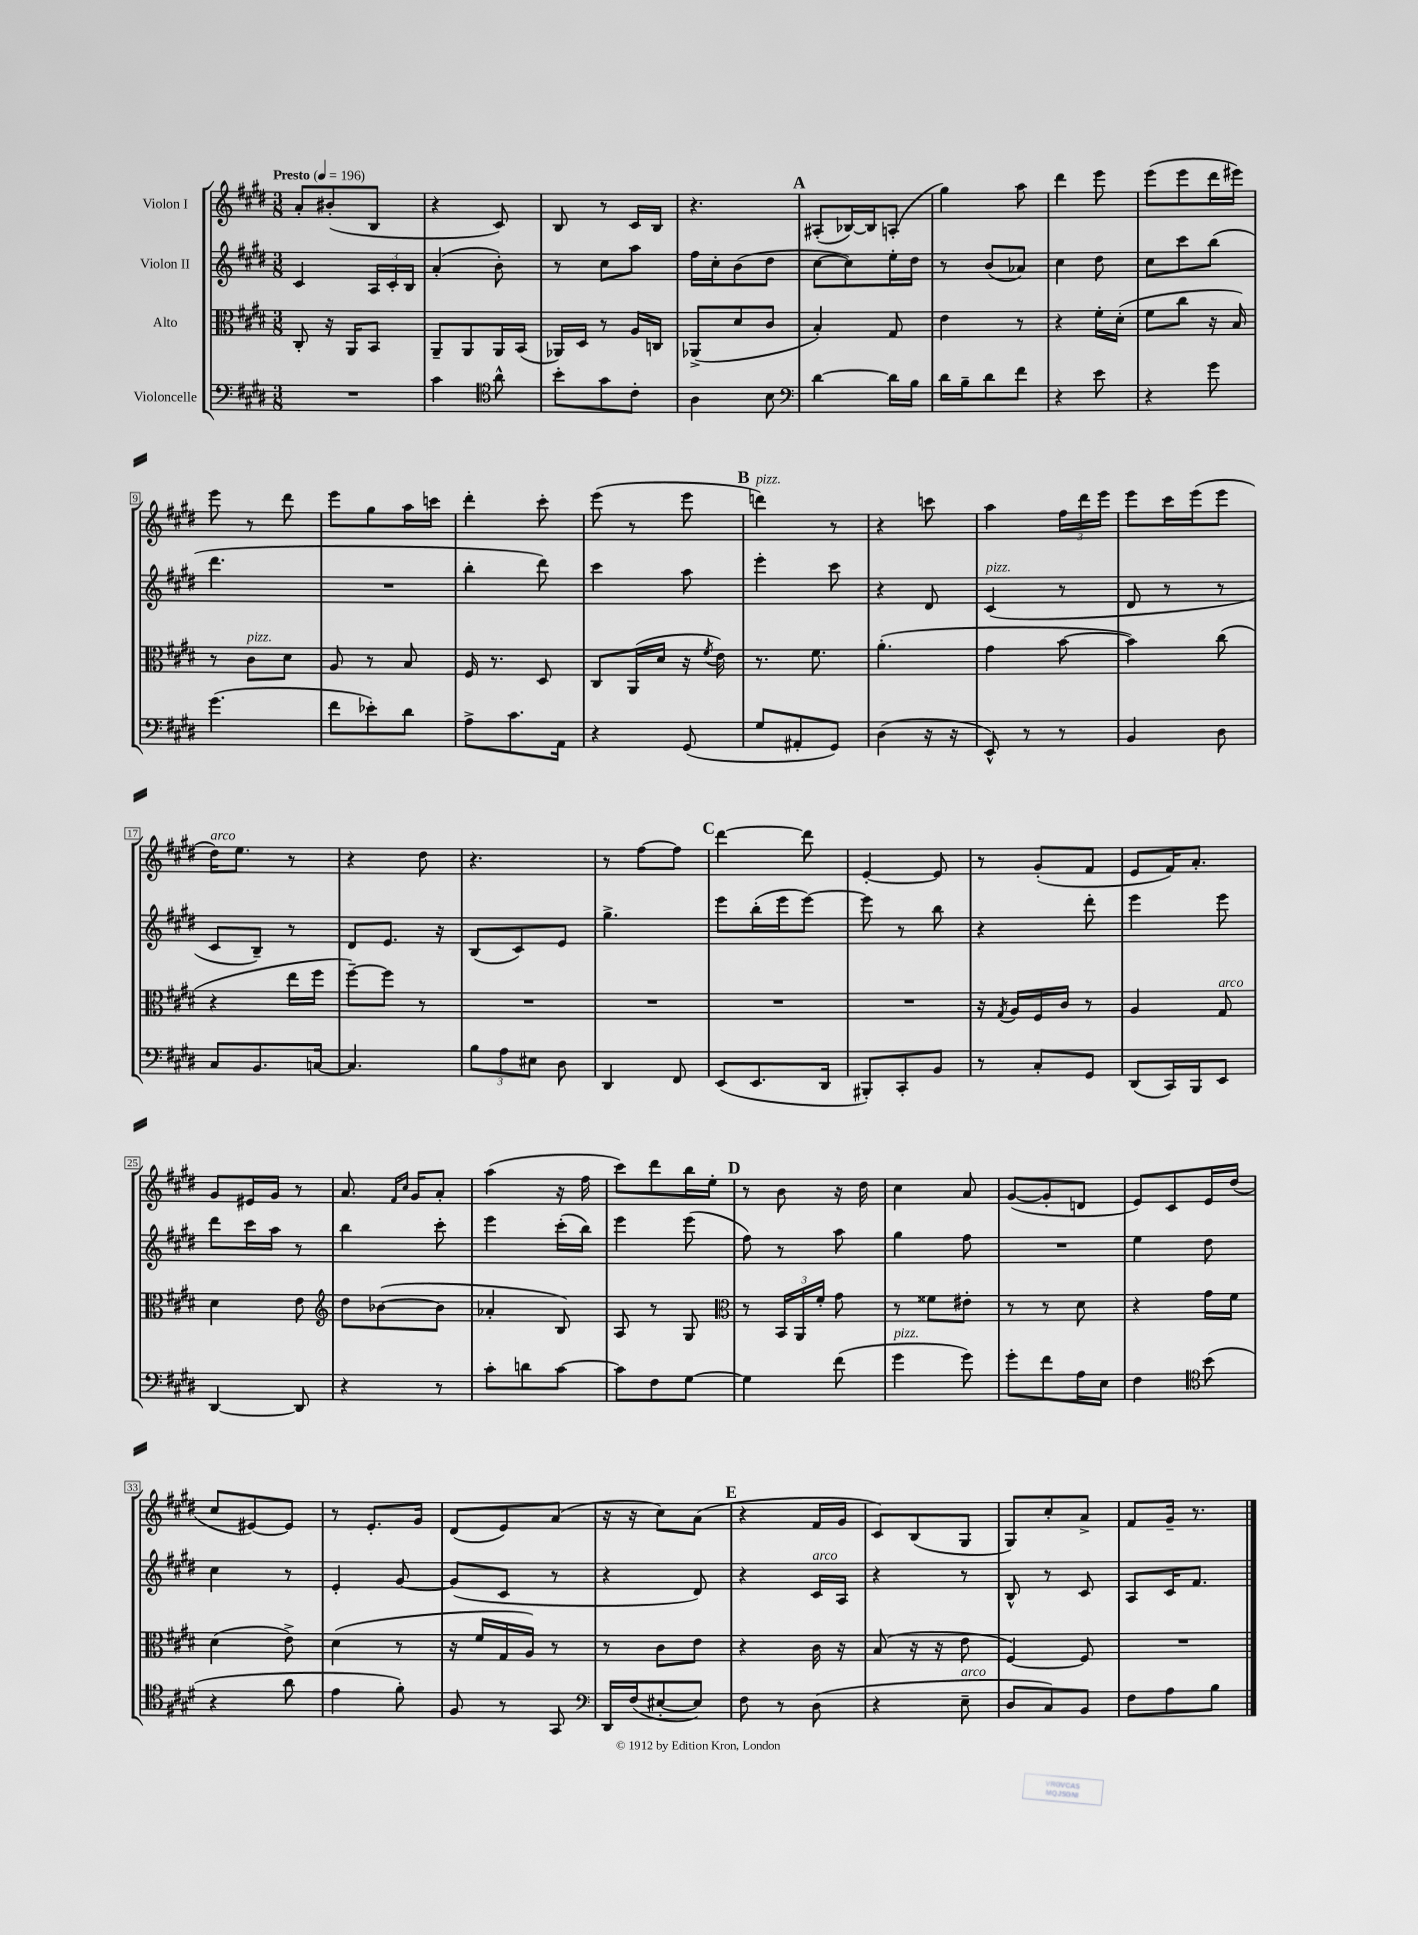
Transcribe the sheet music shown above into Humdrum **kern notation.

**kern	**kern	**kern	**kern
*part4	*part3	*part2	*part1
*staff4	*staff3	*staff2	*staff1
*I"Violoncelle	*I"Alto	*I"Violon II	*I"Violon I
*clefF4	*clefC3	*clefG2	*clefG2
*k[f#c#g#d#]	*k[f#c#g#d#]	*k[f#c#g#d#]	*k[f#c#g#d#]
*M3/8	*M3/8	*M3/8	*M3/8
*MM196	*MM196	*MM196	*MM196
=1	=1	=1	=1
!	!	!	!LO:TX:a:B:t=Presto
4.r	8C#'/	4c#/	8a'/L
.	16r	.	(8b#X'/
.	16AA/KL	.	.
.	8BB/J	24A/LL	8B/J
.	.	24c#'/	.
.	.	24B/JJ	.
=2	=2	=2	=2
4c#\	8AA~/L	(4a'/	4r
.	8AA/	.	.
*clefC4	*	*	*
8a^^\	16AA/L	8b'\)	8c#/)
.	(16BB/JJ	.	.
=3	=3	=3	=3
8b'\L	16AA-X/LL)	8r	8B/
.	16D#/JJ	.	.
8g#\	8r	8cc#\L	8r
8c#'\J	16A/LL	8aa\J	16c#/LL
.	16Cn/JJ	.	16B/JJ
=4	=4	=4	=4
4A\	(8AA-X^/L	16ff#\LL	4.r
.	.	16cc#'\J	.
.	8d#/	(8b\	.
8B\	8c#/J	8dd#\J	.
!!LO:REH:place=s1:t=A
=5	=5	=5	=5
*clefF4	*	*	*
[4d#\	4B'/)	[8cc#\L	(8A#X'/L
.	.	8cc#\])	[16B-X/L)
.	.	.	16B-/J]
16d#\LL]	8G#/	16ee'\L	(8An'/J
16B\JJ	.	16dd#\JJ	.
=6	=6	=6	=6
16d#\LL	4e\	8r	4gg#\)
16B~\J	.	.	.
8d#\	.	(8b/L	.
8f#\J	8r	8a-X/J)	8aa\
=7	=7	=7	=7
4r	4r	4cc#\	4ddd#\
8e\	16f#'\LL	8dd#\	8eee\
.	(16d#'\JJ	.	.
=8	=8	=8	=8
4r	8f#\L	8cc#\L	(8eee\L
.	8cc#\J	8ccc#\	8eee\
8g#\	16r	(8bb\J	16ddd#\L
.	16B/)	.	16eee#X\JJ)
!!LO:LB:g=z
=9	=9	=9	=9
(4.g#\	8r	4.ddd#\	8eee\
!	!LO:TX:a:i:t=pizz.	!	!
.	8c#\L	.	8r
.	8d#\J	.	8ddd#\
=10	=10	=10	=10
8f#\L	8A/	4.r	8eee\L
8e-X'\)	8r	.	8gg#\
8d#\J	8B/	.	16aa\L
.	.	.	16cccn\JJ
=11	=11	=11	=11
8A^\L	16F#/	4bb'\	4ddd#'\
.	8.r	.	.
8.c#\	.	.	.
.	8D#/	8ddd#\)	8ccc#'\
16AA\Jk	.	.	.
=12	=12	=12	=12
4r	8C#/L	4ccc#\	(8eee\
.	(16AA/L	.	8r
.	16d#/JJ	.	.
(8GG#/	16r	8aa\	8eee\
.	8qf#/	.	.
.	16e\)	.	.
!!LO:REH:place=s1:t=B
=13	=13	=13	=13
!	!	!	!LO:TX:a:i:t=pizz.
8G#/L	8.r	4eee'\	4dddn\)
8AA#X'/	.	.	.
.	8.f#\	.	.
8GG#/J)	.	8ccc#\	8r
=14	=14	=14	=14
(4D#\	(4.a'\	4r	4r
16r	.	8d#/	8cccn\
16r	.	.	.
=15	=15	=15	=15
!	!	!LO:TX:a:i:t=pizz.	!
8EE^^/)	4g#\	(4c#/	4aa\
8r	.	.	.
8r	[8b\	8r	24ff#\LL
.	.	.	24ddd#\
.	.	.	24eee\JJ
=16	=16	=16	=16
4BB/	4b\])	8d#/	8eee\L
.	.	8r	16ccc#\L
.	.	.	(16eee\J
8D#\	(8cc#\	8r	8eee\J
!!LO:LB:g=z
=17	=17	=17	=17
!	!	!	!LO:TX:a:i:t=arco
8C#/L	4r	8c#/L	16dd#\KL)
.	.	.	8.ee\J
8.BB/	.	8B~/J)	.
.	16ee\LL	8r	8r
[16Cn/Jk	16ff#\JJ	.	.
=18	=18	=18	=18
4.C/]	[8ff#~\L)	8d#/L	4r
.	8ff#\J]	8.e/J	.
.	8r	.	8dd#\
.	.	16r	.
=19	=19	=19	=19
12B\L	4.r	(8B/L	4.r
12A\	.	.	.
.	.	8c#/)	.
12E#X\J	.	.	.
8D#\	.	8e/J	.
=20	=20	=20	=20
4DD#/	4.r	4.gg#^\	8r
.	.	.	[8ff#\L
8FF#/	.	.	8ff#\J]
!!LO:REH:place=s1:t=C
=21	=21	=21	=21
(8EE/L	4.r	8eee\L	[4ddd#\
8.EE/	.	(16bb'\L	.
.	.	16eee\J	.
.	.	[8eee\J)	8ddd#\]
16DD#/Jk	.	.	.
=22	=22	=22	=22
8BBB#X'/L)	4.r	8eee\]	[4e'/
8CC#'/	.	8r	.
8BB/J	.	8bb\	8e/]
=23	=23	=23	=23
8r	16r	4r	8r
.	8qG#/	.	.
.	16A/LL	.	.
8C#'/L	16F#/	.	(8g#'/L
.	16c#/JJ	.	.
8GG#/J	8r	8ddd#'\	8f#/J
=24	=24	=24	=24
(8DD#/L	4A/	4eee\	8e/L
16CC#/L)	.	.	16f#/K)
16BBB/J	.	.	8.a'/J
!	!LO:TX:a:i:t=arco	!	!
8EE/J	8G#/	8eee\	.
!!LO:LB:g=z
=25	=25	=25	=25
[4DD#/	4d#\	8ddd#\L	8g#/L
.	.	16ccc#\L	16e#X/L
.	.	16aa\JJ	16g#/JJ
8DD#/]	8e\	8r	8r
=26	=26	=26	=26
*	*clefG2	*	*
4r	8dd#\L	4bb\	8.a/
.	([8b-X\	.	.
.	.	.	16qqf#/LL
.	.	.	16qqcc#/JJ
.	.	.	16g#/KL
8r	8b-\J]	8ccc#'\	8a'/J
=27	=27	=27	=27
8c#'\L	4a-X'/	4eee\	(4aa\
8dn\	.	.	.
[8c#\J	8B/)	(16ccc#'\LL	16r
.	.	16bb\JJ)	16ff#\
=28	=28	=28	=28
8c#\L]	8A/	4eee\	8ccc#\L)
8F#\	8r	.	8ddd#\
[8G#\J	8G#/	(8eee\	16bb\L
.	.	.	16ee'\JJ
!!LO:REH:place=s1:t=D
=29	=29	=29	=29
*	*clefC3	*	*
4G#\]	8r	8ff#\)	8r
.	24BB/LL	8r	8b\
.	24AA/	.	.
.	24f#'/JJ	.	.
(8f#\	8g#\	8aa\	16r
.	.	.	16dd#\
=30	=30	=30	=30
!LO:TX:a:i:t=pizz.	!	!	!
4g#\	8r	4gg#\	4cc#\
.	8f##X\L	.	.
8g#\)	8e#X'\J	8ff#\	8a/
=31	=31	=31	=31
8g#'\L	8r	4.r	([8g#/L
8f#\	8r	.	8g#'/]
16A\L	8d#\	.	8dn/J
16E\JJ	.	.	.
=32	=32	=32	=32
4F#\	4r	4ee\	8e/L)
.	.	.	8c#/
*clefC4	*	*	*
(8b\	16g#\LL	8dd#\	16e/L
.	16f#\JJ	.	(16dd#/JJ
!!LO:LB:g=z
=33	=33	=33	=33
4r	(4d#\	4cc#\	8cc#/L
.	.	.	[8e#X/)
8a\	8e^\)	8r	8e#/J]
=34	=34	=34	=34
4e\	(4d#\	4e'/	8r
.	.	.	8.e'/L
8f#'\)	8r	[8g#/	.
.	.	.	16g#/Jk
=35	=35	=35	=35
8F#/	16r	(8g#/L]	(8d#/L
.	16f#/LL	.	.
8r	16G#/	8c#/J	8e/)
.	16A/JJ)	.	.
8GG#/	8r	8r	(8a/J
=36	=36	=36	=36
*clefF4	*	*	*
16DD#/LL	8r	4r	16r
(16F#/J	.	.	16r
[8E#X'/	8c#\L	.	8cc#\L)
8E#/J])	8e\J	8d#/)	(8a\J
!!LO:REH:place=s1:t=E
=37	=37	=37	=37
8F#\	4r	4r	4r
8r	.	.	.
!	!	!LO:TX:a:i:t=arco	!
(8D#\	16c#\	16c#/LL	16f#/LL
.	16r	16A/JJ	16g#/JJ
=38	=38	=38	=38
4r	(8B/	4r	8c#/L)
.	16r	.	(8B/
.	16r	.	.
!LO:TX:a:i:t=arco	!	!	!
8E~\	8e\	8r	8G#/J
=39	=39	=39	=39
8D#/L	[4F#/)	8B^^/	8G#/L)
8C#/)	.	8r	8cc#'/
8BB/J	8F#/]	8c#/	8a^/J
=40	=40	=40	=40
8F#\L	4.r	8A/L	8f#/L
8A\	.	16c#/K	16g#~/Jk
.	.	8.f#/J	8.r
8B\J	.	.	.
==	==	==	==
*-	*-	*-	*-
